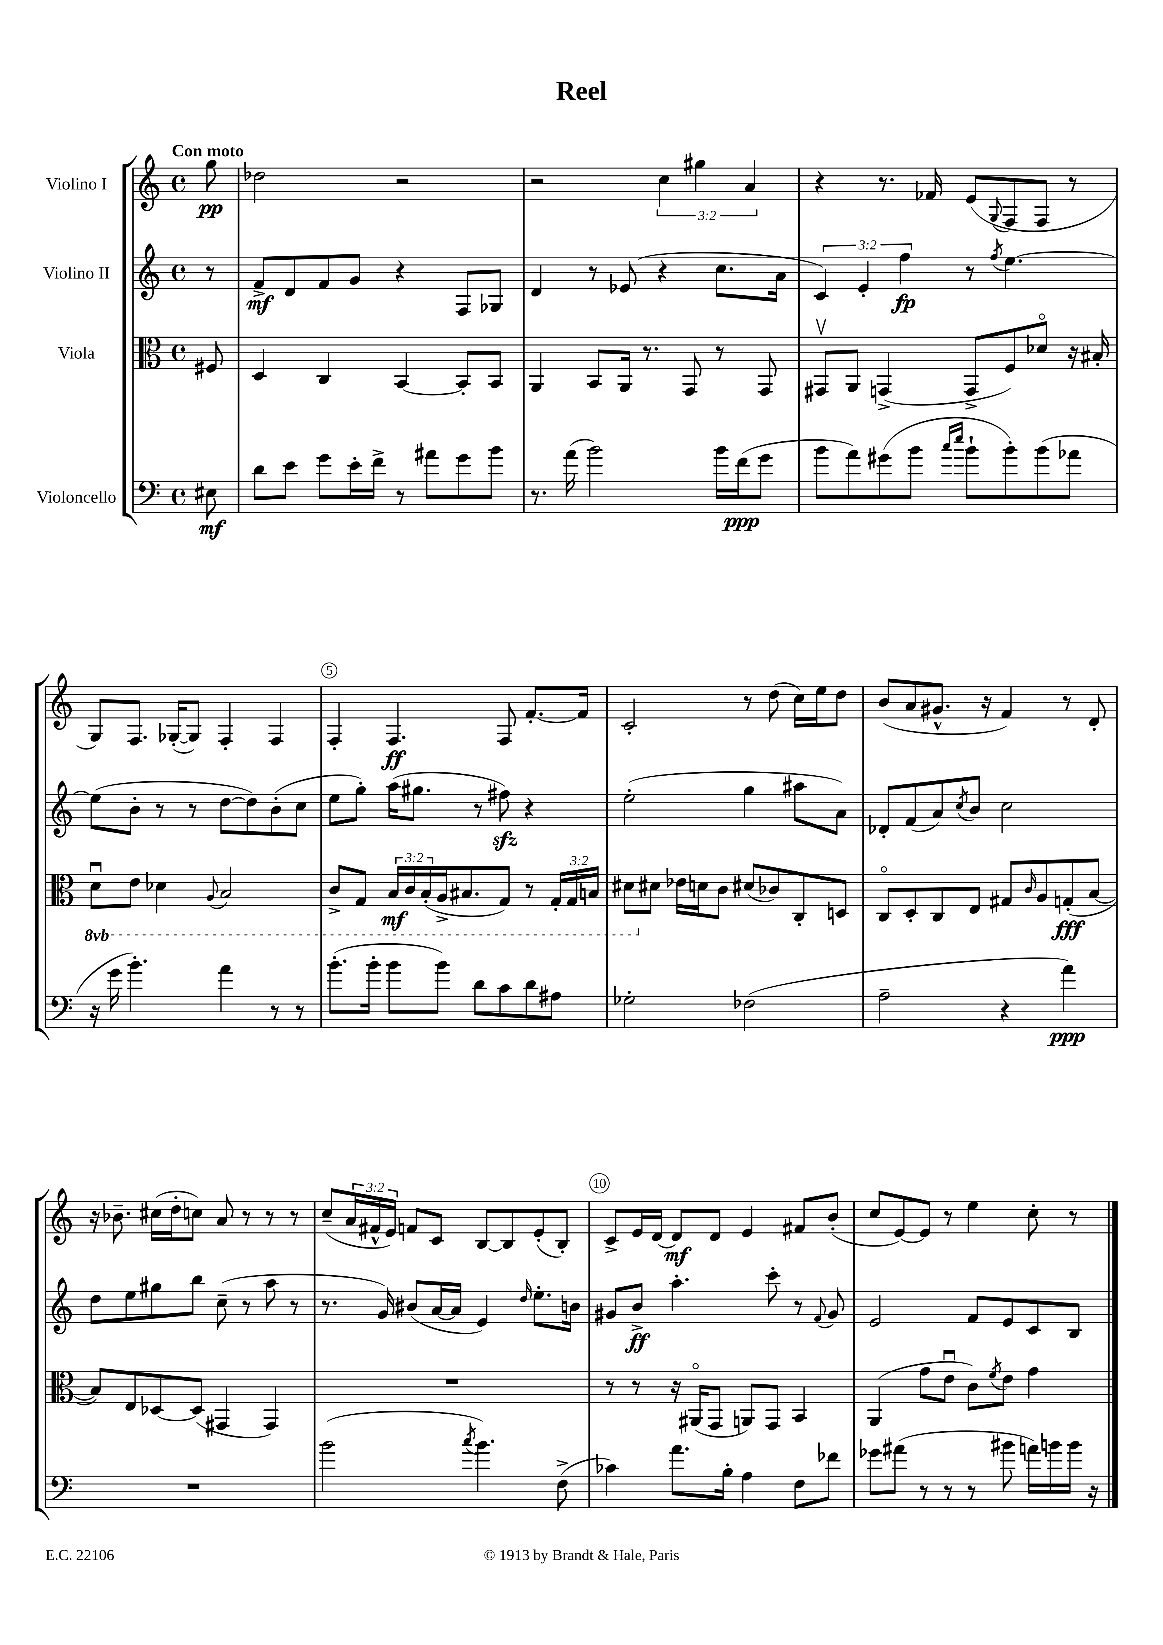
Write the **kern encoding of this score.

**kern	**kern	**kern	**kern
*staff4	*staff3	*staff2	*staff1
*clefF4	*clefC3	*clefG2	*clefG2
*k[]	*k[]	*k[]	*k[]
*M4/4	*M4/4	*M4/4	*M4/4
*met(c)	*met(c)	*met(c)	*met(c)
8E#	8F#	8r	8gg
=	=	=	=
8d	4D	8f^	2dd-
8e	.	8d	.
8g	4C	8f	.
16e'	.	8g	.
16f^	.	.	.
8r	[4BB	4r	2r
8a#	.	.	.
8g	8BB']	8F	.
8b	8BB	8G-	.
=	=	=	=
8.r	4AA	4d	2r
(16a	.	.	.
2b)	8BB	8r	.
.	16AA	(8e-	.
.	8.r	.	.
.	.	4r	6cc
.	8GG	.	.
.	.	.	6gg#
16b	8r	8.cc	.
(16f	.	.	.
.	.	.	6a
8g	8GG	.	.
.	.	16a	.
=	=	=	=
8b	8GG#v	6c)	4r
8a)	8AA	.	.
.	.	6e'	.
(8g#	(4GG^	.	8.r
.	.	6ff	.
8b	.	.	.
.	.	.	16f-
16qqcc	.	.	.
16qqee	.	.	.
8b`	8GG^	8r	(8e
.	.	8qff	8qqG
8b')	8F)	[4.ee	8F
(8b	8d-o	.	8F
8a-	16r	.	8r
.	16B#'	.	.
=	=	=	=
16r	8Du	(8ee]	8G)
16g	.	.	.
4.b')	8E	8b'	8.F
.	4D-	8r	.
.	.	.	([16G-'
.	.	8r	8G-])
.	8qqAA	.	.
4a	2BB	[8dd	4F'
.	.	8dd])	.
8r	.	(8b'	4F
8r	.	8cc	.
=	=	=	=
(8.b'	8C^	8ee	4F'
.	8GG	8gg')	.
16b'	.	.	.
8b	24BB	(16aa	4.F
.	24C	.	.
.	.	8.gg#	.
.	(24BB'	.	.
8b)	16AA^	.	.
.	8.BB#	.	.
8d	.	8r	.
8c	8GG)	8ff#)	8F
8d	8r	4r	[8.f'
8A#	24GG'	.	.
.	24GG	.	.
.	.	.	16f]
.	24BB	.	.
=	=	=	=
2G-'	8D#	(2ee'	2c'
.	8d#	.	.
.	16e-	.	.
.	16d	.	.
.	8c	.	.
(2F-	(8d#	4gg	8r
.	8c-)	.	(8dd
.	8C'	8aa#	16cc)
.	.	.	16ee
.	8D	8a)	8dd
=	=	=	=
2A~	8Co	8d-'	(8b
.	8D'	(8f	8a
.	8C	8a)	8.g#^^
.	.	8qcc	.
.	8E	8b	.
.	.	.	16r
4r	8G#	2cc	4f)
.	16qqc	.	.
.	8A	.	.
4a)	(8G'	.	8r
.	[8B	.	8d'
=	=	=	=
1r	8B])	8dd	16r
.	.	.	8.b-~
.	8E	8ee	.
.	[8D-	8gg#	(16cc#
.	.	.	16dd'
.	(8D-]	8bb	8cc)
.	4GG#	(8cc~	8a
.	.	8r	8r
.	4GG#)	8aa	8r
.	.	8r	8r
=	=	=	=
(2b	1r	8.r	(8cc~
.	.	.	24a
.	.	.	24f#^^
.	.	16g)	.
.	.	.	24e)
.	.	(8b#	8f
.	.	[16a	8c
.	.	16a]	.
8qcc	.	.	.
4.b)	.	4e)	[8B
.	.	.	8B]
.	.	16qqdd	.
.	.	8.ee'	(8e'
(8F^	.	.	8B')
.	.	16b	.
=	=	=	=
4c-)	8r	8g#	8c^
.	8r	8b^	16e
.	.	.	[16d
8.a	16r	4.aa'	8d]
.	(16AA#o	.	.
.	8GG	.	8d
16B'	.	.	.
4A	8AA)	.	4e
.	8GG	8ccc'	.
8F	4BB	8r	8f#
.	.	8qqf	.
8f-	.	8g#	(8b'
=	=	=	=
8g-	(4AA	2e	8cc
(8a#	.	.	[8e)
8r	8g	.	8e]
8r	8eu	.	8r
8r	8c)	8f	4ee
.	8qf	.	.
8b#	8e	8e	.
16a)	4g	8c	8cc'
16b	.	.	.
16b	.	8B	8r
16r	.	.	.
==	==	==	==
*-	*-	*-	*-
